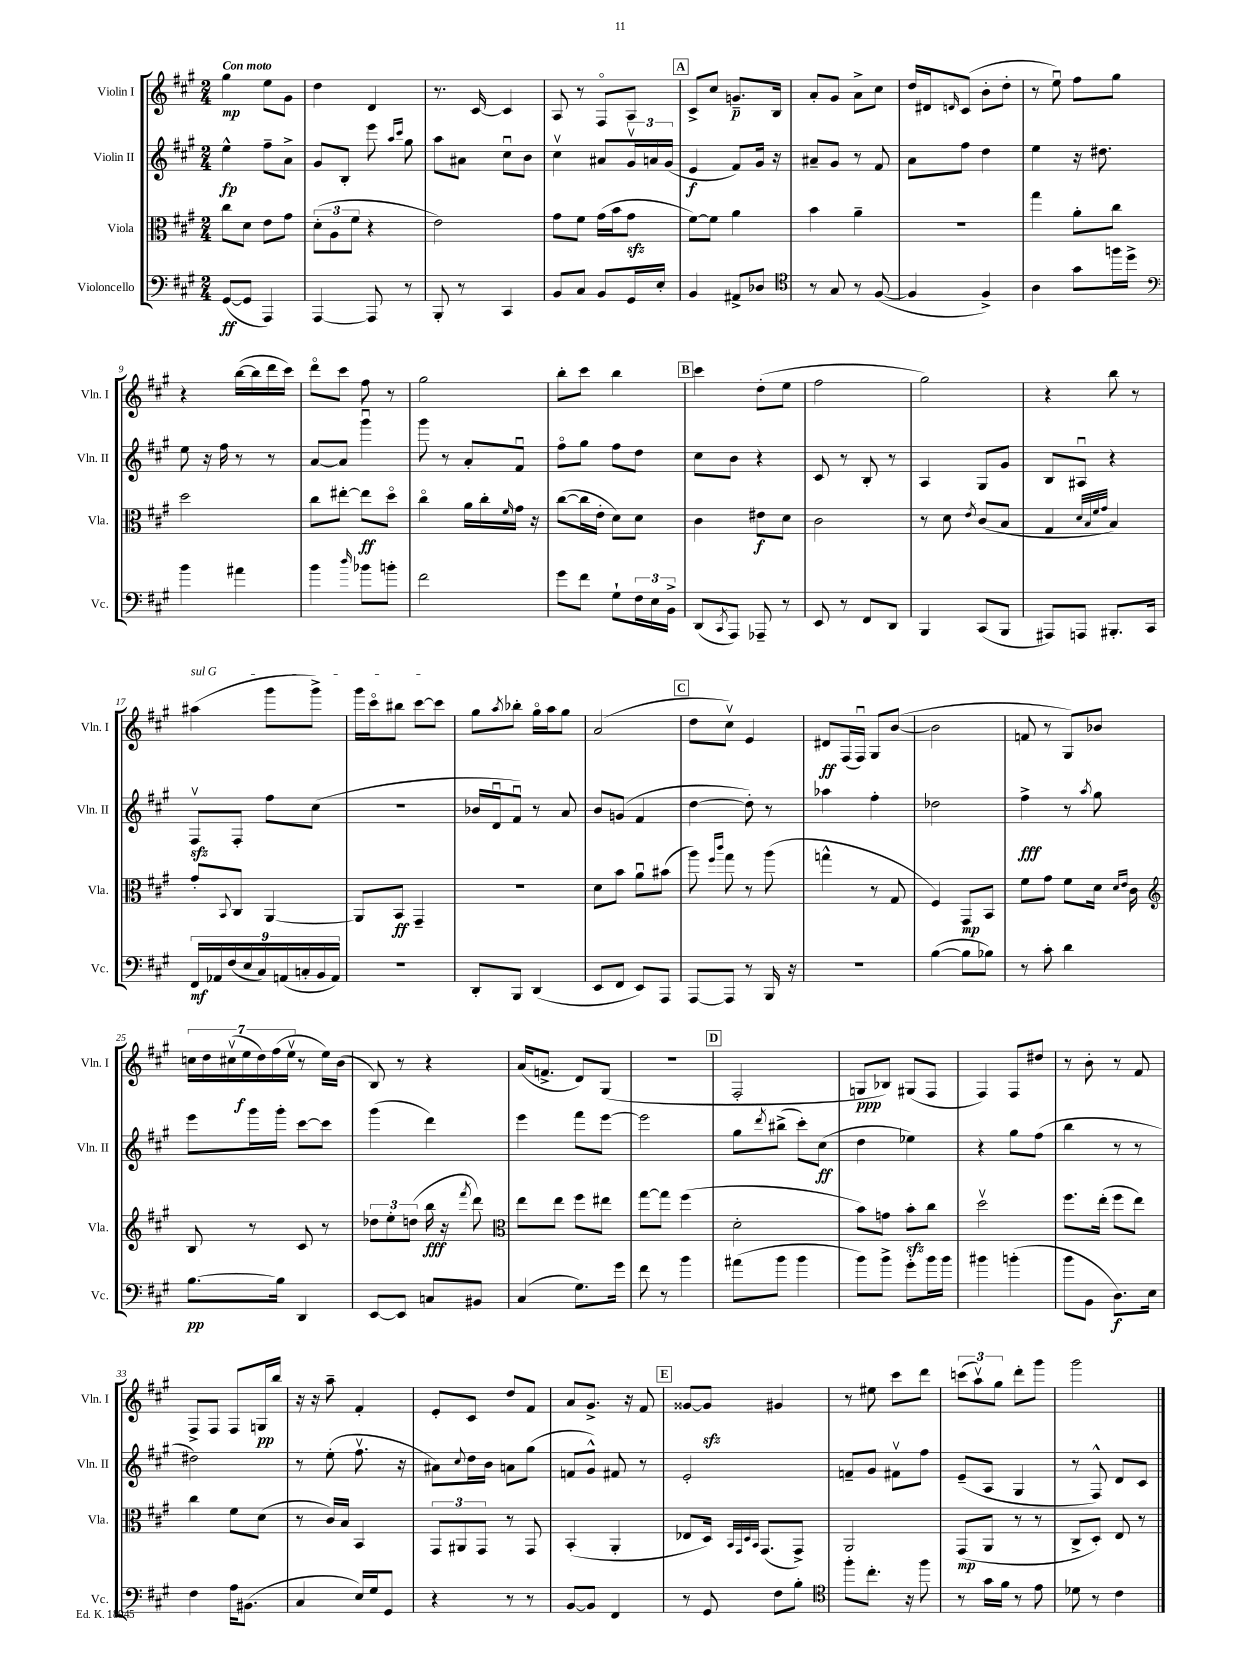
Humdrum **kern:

**kern	**dynam	**kern	**dynam	**kern	**dynam	**kern	**dynam
*part4	*part4	*part3	*part3	*part2	*part2	*part1	*part1
*staff4	*staff4	*staff3	*staff3	*staff2	*staff2	*staff1	*staff1
*I"Violoncello	*	*I"Viola	*	*I"Violin II	*	*I"Violin I	*
*I'Vc.	*	*I'Vla.	*	*I'Vln. II	*	*I'Vln. I	*
*clefF4	*	*clefC3	*	*clefG2	*	*clefG2	*
*k[f#c#g#]	*	*k[f#c#g#]	*	*k[f#c#g#]	*	*k[f#c#g#]	*
*M2/4	*	*M2/4	*	*M2/4	*	*M2/4	*
=1	=1	=1	=1	=1	=1	=1	=1
!	!	!	!	!	!	!LO:TX:a:B:t=Con moto	!
([8GG#/L	ff	8cc#\L	.	4ee^^\	fp	4gg#\	mp
8GG#/J]	.	8d\J	.	.	.	.	.
4AAA/)	.	8e\L	.	8ff#~\L	.	8ee\L	.
.	.	8g#\J	.	8a^\J	.	8g#\J	.
=2	=2	=2	=2	=2	=2	=2	=2
[4AAA/	.	(12d'\L	.	8g#/L	.	4dd\	.
.	.	12A\	.	.	.	.	.
.	.	.	.	8B'/J	.	.	.
.	.	12f#\J	.	.	.	.	.
8AAA/]	.	4r	.	8eee\	.	4d/	.
.	.	.	.	16qqaa/LL	.	.	.
.	.	.	.	16qqccc#/JJ	.	.	.
8r	.	.	.	8gg#\	.	.	.
=3	=3	=3	=3	=3	=3	=3	=3
8BBB'/	.	2e\)	.	8aa\L	.	8.r	.
8r	.	.	.	8a#X\J	.	.	.
.	.	.	.	.	.	[16c#/	.
4CC#/	.	.	.	8cc#u\L	.	4c#/]	.
.	.	.	.	8b\J	.	.	.
=4	=4	=4	=4	=4	=4	=4	=4
8BB/L	.	8g#\L	.	4cc#v\	.	8A/	.
8C#/J	.	8f#\J	.	.	.	8r	.
8BB/L	.	(16g#\LL	.	8a#X/L	.	8F#/L	.
.	.	16b\J	.	.	.	.	.
16GG#/L	.	8g#zz\J	.	24g#v/L	.	8A/J	.
.	.	.	.	24an/	.	.	.
16E'/JJ	.	.	.	.	.	.	.
.	.	.	.	(24g#/JJ	.	.	.
!!LO:REH:place=s1:t=A
=5	=5	=5	=5	=5	=5	=5	=5
4BB/	.	[8f#\L)	.	4e/	f	8c#^/L	.
.	.	8f#\J]	.	.	.	8cc#/J	.
8AA#X^/L	.	4a\	.	8f#/L)	.	8.gn~/L	p
8D-X/J	.	.	.	16g#/Jk	.	.	.
.	.	.	.	16r	.	16B/Jk	.
=6	=6	=6	=6	=6	=6	=6	=6
*clefC4	*	*	*	*	*	*	*
8r	.	4b\	.	8a#X~/L	.	8a'/L	.
8G#/	.	.	.	8g#/J	.	8g#/J	.
8r	.	4a~\	.	8r	.	8a^\L	.
([8F#/	.	.	.	8f#/	.	8cc#\J	.
=7	=7	=7	=7	=7	=7	=7	=7
4F#/]	.	2r	.	8a\L	.	16dd/LL	.
.	.	.	.	.	.	16d#X/J	.
.	.	.	.	.	.	16qqdn/	.
.	.	.	.	8ff#\J	.	(8c#/J	.
4F#^/)	.	.	.	4dd\	.	8b'\L	.
.	.	.	.	.	.	8dd'\J	.
=8	=8	=8	=8	=8	=8	=8	=8
4A\	.	4gg#\	.	4ee\	.	8r	.
.	.	.	.	.	.	8eeu\)	.
8g#\L	.	8a'\L	.	16r	.	8ff#\L	.
.	.	.	.	8.dd#X\	.	.	.
16ffn\L	.	8cc#\J	.	.	.	8gg#\J	.
16dd^\JJ	.	.	.	.	.	.	.
!!LO:LB:g=z
=9	=9	=9	=9	=9	=9	=9	=9
*clefF4	*	*	*	*	*	*	*
4b\	.	2dd\	.	8ee\	.	4r	.
.	.	.	.	16r	.	.	.
.	.	.	.	16ff#\	.	.	.
4a#X\	.	.	.	8r	.	([16bb\LL	.
.	.	.	.	.	.	16bb\]	.
.	.	.	.	8r	.	16ddd\	.
.	.	.	.	.	.	16ccc#\JJ)	.
=10	=10	=10	=10	=10	=10	=10	=10
4b\	.	8cc#\L	.	[8a/L	.	8ddd\L	.
.	.	[8ee#X'\J	.	8a/J]	.	8ccc#\J	.
16qqdd/	.	.	.	.	.	.	.
8b-X\L	.	8ee#\L]	ff	4ggg#u\	.	8ff#\	.
8bn'\J	.	8dd\J	.	.	.	8r	.
=11	=11	=11	=11	=11	=11	=11	=11
2f#\	.	4cc#\	.	8ggg#\	.	2gg#\	.
.	.	.	.	8r	.	.	.
.	.	16a\LL	.	8a'/L	.	.	.
.	.	16cc#'\	.	.	.	.	.
.	.	16qqf#/	.	.	.	.	.
.	.	16g#\JJ	.	8f#u/J	.	.	.
.	.	16r	.	.	.	.	.
=12	=12	=12	=12	=12	=12	=12	=12
8g#\L	.	([8cc#\L	.	8ff#\L	.	8bb'\L	.
8f#\J	.	16cc#\L]	.	8gg#\J	.	8ccc#\J	.
.	.	16e'\JJ	.	.	.	.	.
8G#`\L	.	8d\L)	.	8ff#\L	.	4bb\	.
24F#\L	.	8d\J	.	8dd\J	.	.	.
24E\	.	.	.	.	.	.	.
24BB^\JJ	.	.	.	.	.	.	.
!!LO:REH:place=s1:t=B
=13	=13	=13	=13	=13	=13	=13	=13
(8DD/L	.	4c#\	.	8cc#\L	.	4ccc#\	.
8qCC#/	.	.	.	.	.	.	.
8AAA/J)	.	.	.	8b\J	.	.	.
8AAA-X~/	.	8e#X\L	f	4r	.	(8dd'\L	.
8r	.	8d\J	.	.	.	8ee\J	.
=14	=14	=14	=14	=14	=14	=14	=14
8EE/	.	2c#\	.	8c#/	.	2ff#\	.
8r	.	.	.	8r	.	.	.
8FF#/L	.	.	.	8B'/	.	.	.
8DD/J	.	.	.	8r	.	.	.
=15	=15	=15	=15	=15	=15	=15	=15
4BBB/	.	8r	.	4A/	.	2gg#\)	.
.	.	8d\	.	.	.	.	.
.	.	8qe/	.	.	.	.	.
(8CC#/L	.	(8c#/L	.	8G#/L	.	.	.
8BBB/J	.	8B/J	.	8g#/J	.	.	.
=16	=16	=16	=16	=16	=16	=16	=16
8AAA#X/L)	.	4G#/	.	8B/L	.	4r	.
8AAAn/J	.	.	.	8A#Xu/J	.	.	.
.	.	32qqd/LLL	.	.	.	.	.
.	.	32qqB/	.	.	.	.	.
.	.	32qqf#/	.	.	.	.	.
.	.	32qqg#/JJJ	.	.	.	.	.
8.BBB#X'/L	.	4B/)	.	4r	.	8bb\	.
.	.	.	.	.	.	8r	.
16CC#/Jk	.	.	.	.	.	.	.
!!LO:LB:g=z
=17	=17	=17	=17	=17	=17	=17	=17
!	!	!	!	!	!	!LO:TX:a:i:t=sul G	!
18FF#/LL	mf	8g#'/L	.	8F#zzv/L	.	(4aa#X\	.
18AA-X/	.	.	.	.	.	.	.
(18F#/	.	.	.	.	.	.	.
.	.	8qqBB/	.	.	.	.	.
.	.	8C#/J	.	8F#'/J	.	.	.
18E/	.	.	.	.	.	.	.
18C#/)	.	.	.	.	.	.	.
.	.	[4AA/	.	8ff#\L	.	8ggg#\L	.
(18AAn/	.	.	.	.	.	.	.
18Cn'/	.	.	.	.	.	.	.
.	.	.	.	(8cc#\J	.	8ggg#^\J)	.
18BB/	.	.	.	.	.	.	.
18AA/JJ)	.	.	.	.	.	.	.
=18	=18	=18	=18	=18	=18	=18	=18
2r	.	8AA/L]	.	2r	.	16ggg#\LL	.
.	.	.	.	.	.	16ccc#\J	.
.	.	8BB/J	ff	.	.	8bb#X\J	.
.	.	4GG#~/	.	.	.	[8ccc#\L	.
.	.	.	.	.	.	8ccc#\J]	.
=19	=19	=19	=19	=19	=19	=19	=19
8DD'/L	.	2r	.	16b-X/LL	.	8gg#\L	.
.	.	.	.	16du/J	.	.	.
.	.	.	.	.	.	8qaa/	.
8BBB/J	.	.	.	8f#u/J)	.	8bb-X'\J	.
(4DD/	.	.	.	8r	.	16gg#\LL	.
.	.	.	.	.	.	16aa\J	.
.	.	.	.	8a/	.	8gg#\J	.
=20	=20	=20	=20	=20	=20	=20	=20
8EE/L	.	8d\L	.	8b/L	.	(2a/	.
8FF#/J	.	8b\J	.	(8gn/J	.	.	.
8EE/L)	.	8au\L	.	4f#/	.	.	.
8AAA/J	.	(8b#X\J	.	.	.	.	.
!!LO:REH:place=s1:t=C
=21	=21	=21	=21	=21	=21	=21	=21
[8AAA/L	.	8aa\)	.	[4dd\	.	8dd\L	.
.	.	16qqff#/LL	.	.	.	.	.
.	.	16qqccc#/JJ	.	.	.	.	.
8AAA/J]	.	8gg#\	.	.	.	8cc#v\J)	.
8r	.	8r	.	8dd'\])	.	4e/	.
16BBB/	.	(8aa\	.	8r	.	.	.
16r	.	.	.	.	.	.	.
=22	=22	=22	=22	=22	=22	=22	=22
2r	.	4ggn^^\	.	4aa-X\	.	8d#X/L	ff
.	.	.	.	.	.	(16F#/L	.
.	.	.	.	.	.	16F#u/JJ)	.
.	.	8r	.	4ff#'\	.	8G#/L	.
.	.	8G#/	.	.	.	([8b/J	.
=23	=23	=23	=23	=23	=23	=23	=23
([4B\	.	4F#/)	.	2dd-X\	.	2b\]	.
8B\L]	.	8GG#/L	mp	.	.	.	.
8B-X\J)	.	8BB/J	.	.	.	.	.
=24	=24	=24	=24	=24	=24	=24	=24
8r	.	8f#\L	.	4ff#^\	fff	8fn/	.
8c#'\	.	8g#\J	.	.	.	8r	.
4d\	.	8f#\L	.	8r	.	8G#/L)	.
.	.	.	.	8qaa/	.	.	.
.	.	16d\Jk	.	8gg#\	.	8b-X/J	.
.	.	16qqd/LL	.	.	.	.	.
.	.	16qqe/JJ	.	.	.	.	.
.	.	16c#\	.	.	.	.	.
!!LO:LB:g=z
=25	=25	=25	=25	=25	=25	=25	=25
*	*	*clefG2	*	*	*	*	*
[8.B\L	pp	8B/	.	8eee\L	.	28ccn\LL	.
.	.	.	.	.	.	28dd\	.
.	.	.	.	.	.	(28cc#Xv\	.
.	.	.	.	.	.	28ee\	f
.	.	8r	.	16ggg#\L	.	.	.
.	.	.	.	.	.	28dd\)	.
.	.	.	.	.	.	(28ff#\	.
16B\Jk]	.	.	.	16ggg#'\JJ	.	.	.
.	.	.	.	.	.	28eev\JJ	.
4DD/	.	8c#/	.	[8ccc#\L	.	8r	.
.	.	8r	.	8ccc#\J]	.	16ee\LL)	.
.	.	.	.	.	.	(16b\JJ	.
=26	=26	=26	=26	=26	=26	=26	=26
[8EE/L	.	12dd-X\L	.	(4ggg#\	.	8B/)	.
.	.	12ee'\	.	.	.	.	.
8EE/J]	.	.	.	.	.	8r	.
.	.	(12ddn\J	.	.	.	.	.
8Cn/L	.	16bb\	fff	4ddd\)	.	4r	.
.	.	16r	.	.	.	.	.
.	.	8qfff#/	.	.	.	.	.
8BB#X/J	.	8ddd\)	.	.	.	.	.
=27	=27	=27	=27	=27	=27	=27	=27
*	*	*clefC3	*	*	*	*	*
(4C#/	.	8ee\L	.	4eee\	.	(16a/KL	.
.	.	.	.	.	.	8.fn^/J	.
.	.	8ee\J	.	.	.	.	.
8.G#\L)	.	8ff#\L	.	8fff#\L	.	8d/L)	.
.	.	8ee#X\J	.	[8eee\J	.	(8G#/J	.
16g#\Jk	.	.	.	.	.	.	.
=28	=28	=28	=28	=28	=28	=28	=28
8f#\	.	[8gg#\L	.	2eee\]	.	2r	.
8r	.	8gg#\J]	.	.	.	.	.
4b\	.	(4ff#\	.	.	.	.	.
!!LO:REH:place=s1:t=D
=29	=29	=29	=29	=29	=29	=29	=29
(8a#X\L	.	2d'\	.	8gg#\L	.	2F#'/	.
.	.	.	.	8qddd/	.	.	.
8b\J	.	.	.	(8bb#X^\J	.	.	.
4b\	.	.	.	8ccc#'\L)	.	.	.
.	.	.	.	(8cc#\J	ff	.	.
=30	=30	=30	=30	=30	=30	=30	=30
8b\L)	.	8b\L)	.	4dd\	.	8Gn/L	ppp
8b^\J	.	8gn\J	.	.	.	8B-X/J)	.
8g#'\L	.	8bzz'\L	.	4ee-X\)	.	(8G#X/L	.
16b\L	.	8cc#\J	.	.	.	8F#/J	.
16b\JJ	.	.	.	.	.	.	.
=31	=31	=31	=31	=31	=31	=31	=31
4b#X\	.	2ddv\	.	4r	.	4F#/)	.
(4bn'\	.	.	.	8gg#\L	.	8F#/L	.
.	.	.	.	(8ff#\J	.	8dd#X/J	.
=32	=32	=32	=32	=32	=32	=32	=32
8b\L	.	8.ff#\L	.	4bb\	.	8r	.
8BB\J	.	.	.	.	.	8b'\	.
.	.	(16ee'\Jk	.	.	.	.	.
8.D\L)	f	8ff#\L	.	8r	.	8r	.
.	.	8ee\J)	.	8r	.	8f#/	.
16E\Jk	.	.	.	.	.	.	.
!!LO:LB:g=z
=33	=33	=33	=33	=33	=33	=33	=33
4F#\	.	4cc#\	.	2dd#X\)	.	8F#^/L	.
.	.	.	.	.	.	8F#/J	.
16A\KL	.	8f#\L	.	.	.	8F#/L	.
(8.BB#X\J	.	.	.	.	.	.	.
.	.	(8d\J	.	.	.	16Gn/L	pp
.	.	.	.	.	.	16bb/JJ	.
=34	=34	=34	=34	=34	=34	=34	=34
4C#/	.	8r	.	8r	.	16r	.
.	.	.	.	.	.	16r	.
.	.	16c#/LL)	.	(8ee'\	.	8aa~\	.
.	.	16B/JJ	.	.	.	.	.
16E/LL)	.	4BB/	.	8.ff#v\	.	4f#'/	.
16G#/J	.	.	.	.	.	.	.
8GG#/J	.	.	.	.	.	.	.
.	.	.	.	16r	.	.	.
=35	=35	=35	=35	=35	=35	=35	=35
4r	.	12GG#/L	.	8a#X\L)	.	8e'/L	.
.	.	12AA#X/	.	.	.	.	.
.	.	.	.	8qqcc#/	.	.	.
.	.	.	.	16dd\L	.	8c#/J	.
.	.	12GG#/J	.	.	.	.	.
.	.	.	.	16b\JJ	.	.	.
8r	.	8r	.	8an\L	.	8dd/L	.
8r	.	8GG#/	.	(8gg#\J	.	8f#/J	.
=36	=36	=36	=36	=36	=36	=36	=36
[8BB/L	.	(4BB'/	.	8fn/L	.	8a/L	.
8BB/J]	.	.	.	8g#^^/J)	.	8.g#^/J	.
4FF#/	.	4AA'/	.	8f#X/	.	.	.
.	.	.	.	.	.	16r	.
.	.	.	.	8r	.	8f#/	.
!!LO:REH:place=s1:t=E
=37	=37	=37	=37	=37	=37	=37	=37
8r	.	8E-X/L	.	2e'/	.	[8g##X/L	.
8GG#/	.	16D/Jk)	.	.	.	8g##zz/J]	.
.	.	32qqBB/LLL	.	.	.	.	.
.	.	32qqGG#/	.	.	.	.	.
.	.	32qqD/	.	.	.	.	.
.	.	32qqBB/JJJ	.	.	.	.	.
.	.	(8.GG#/L	.	.	.	.	.
8F#\L	.	.	.	.	.	4g#X/	.
8B'\J	.	8GG#^/J)	.	.	.	.	.
=38	=38	=38	=38	=38	=38	=38	=38
*clefC4	*	*	*	*	*	*	*
8ff#'\L	.	2AA/	.	8fn~/L	.	8r	.
8.cc#'\J	.	.	.	8g#/J	.	8ee#X\	.
.	.	.	.	8f#Xv\L	.	8ccc#\L	.
16r	.	.	.	.	.	.	.
8ff#\	.	.	.	8ff#\J	.	8ddd\J	.
=39	=39	=39	=39	=39	=39	=39	=39
8r	.	(8GG#/L	mp	(8e~/L	.	(12cccn\L	.
.	.	.	.	.	.	12aav\)	.
16g#\LL	.	8AA/J	.	8A/J	.	.	.
.	.	.	.	.	.	12gg#\J	.
16f#\JJ	.	.	.	.	.	.	.
8r	.	8r	.	4G#/	.	8ddd'\L	.
8e\	.	8r	.	.	.	8ggg#\J	.
=40	=40	=40	=40	=40	=40	=40	=40
8d-X\	.	8C#^/L	.	8r	.	2ggg#\	.
8r	.	8D'/J)	.	8F#^^/)	.	.	.
4c#\	.	8E/	.	8d/L	.	.	.
.	.	8r	.	8c#/J	.	.	.
==	==	==	==	==	==	==	==
*-	*-	*-	*-	*-	*-	*-	*-
